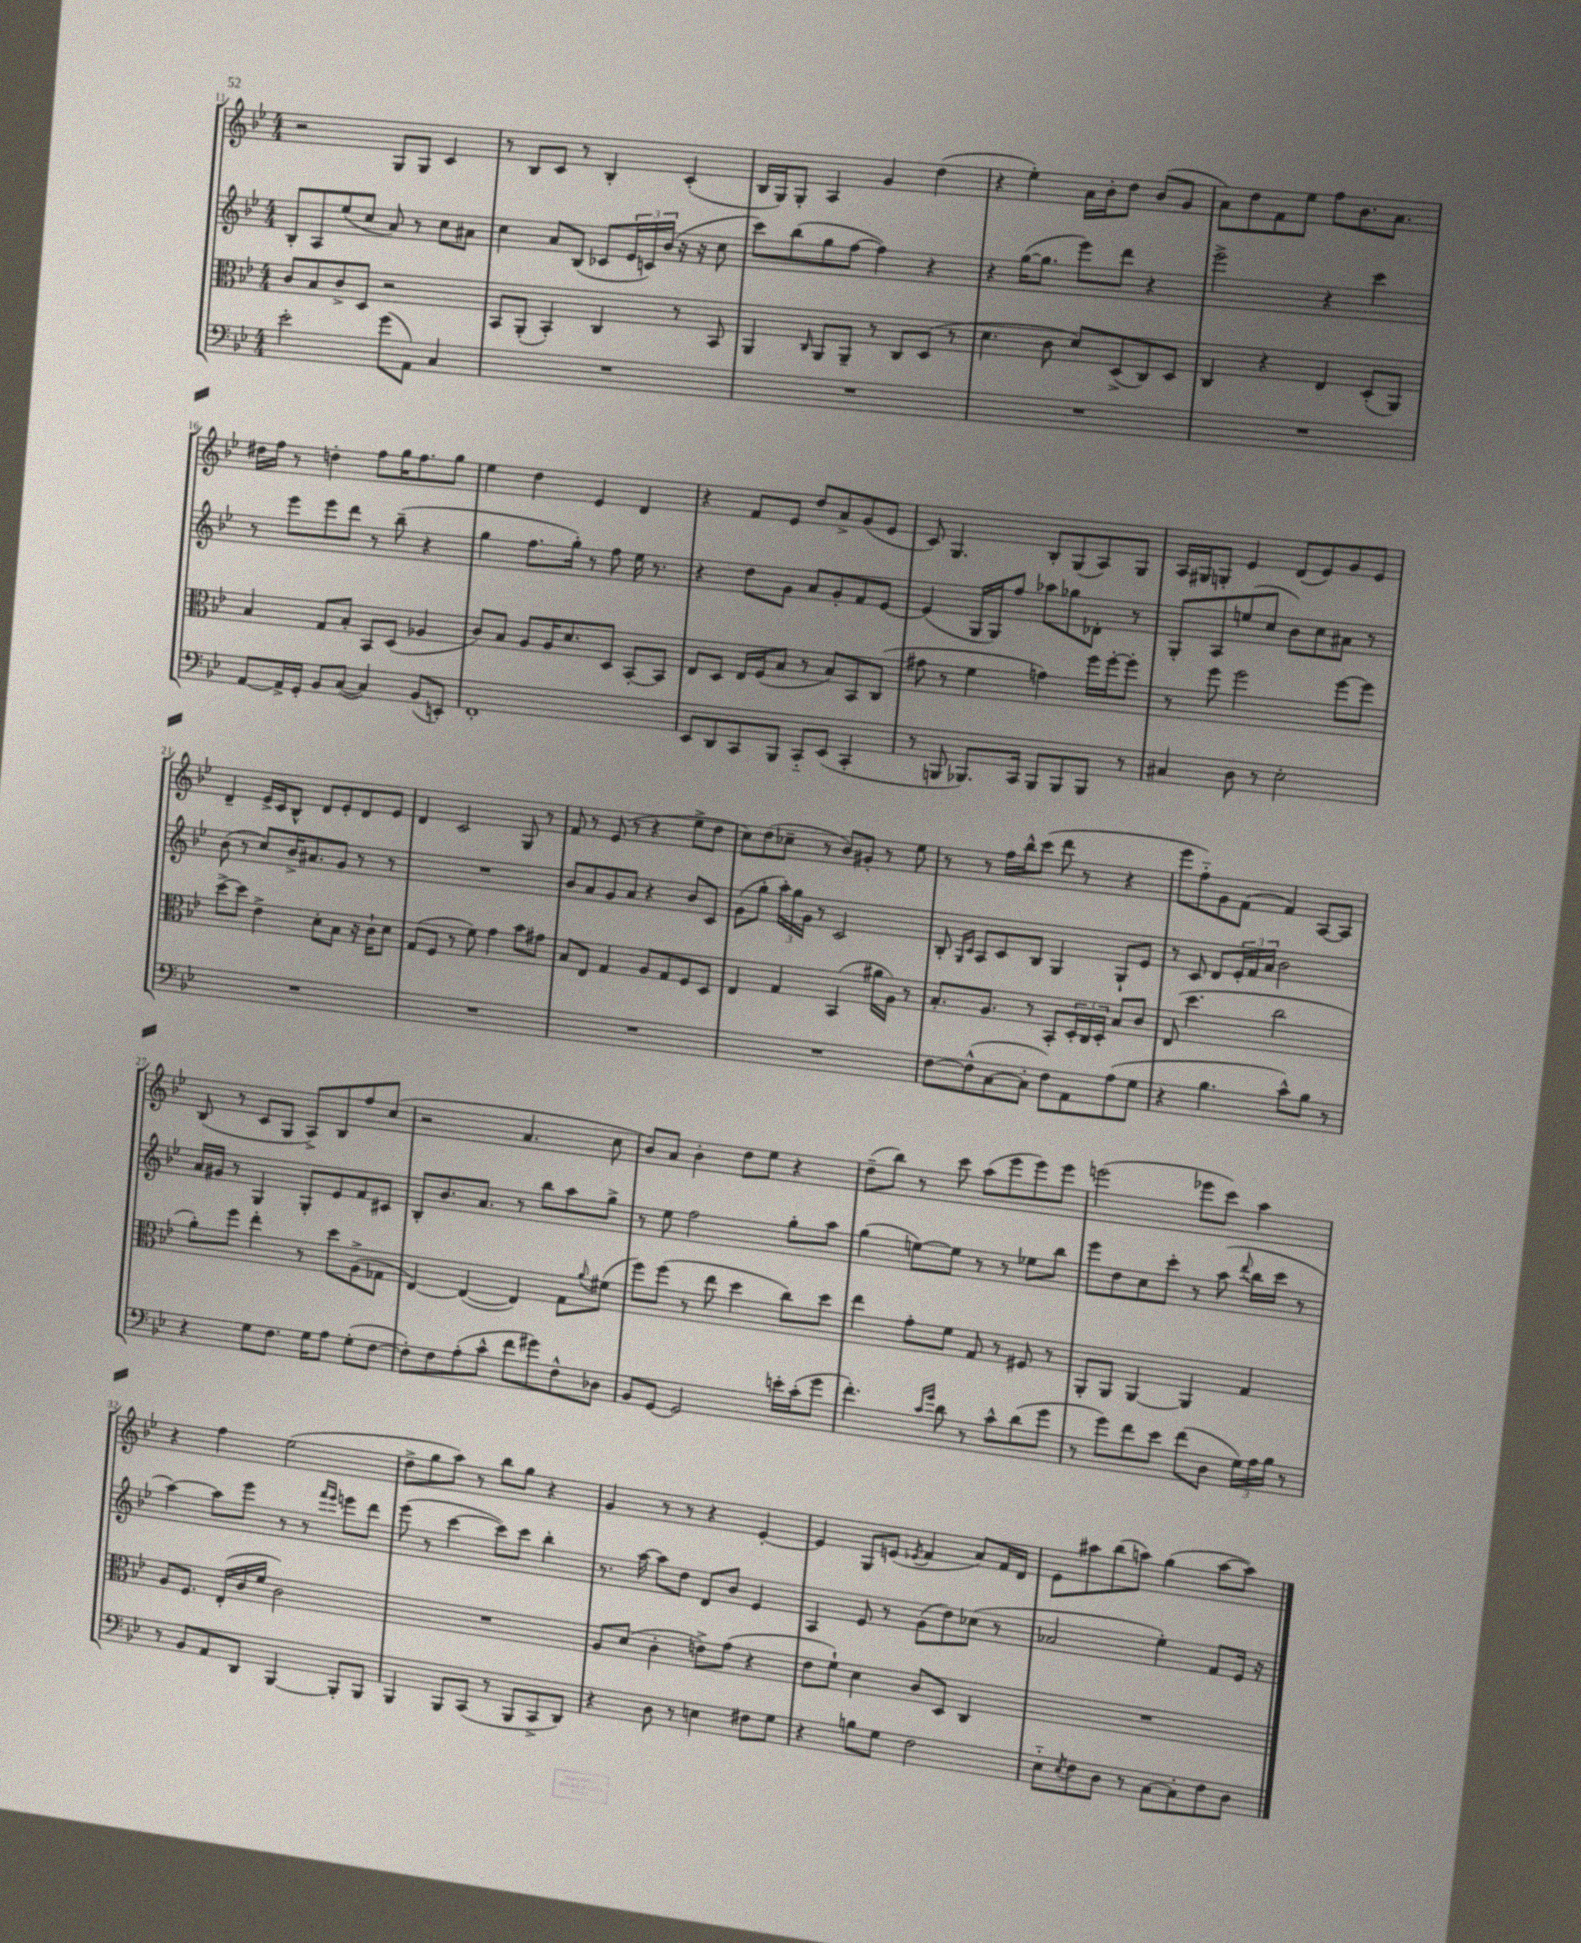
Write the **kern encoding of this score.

**kern	**kern	**kern	**kern
*staff4	*staff3	*staff2	*staff1
*clefF4	*clefC3	*clefG2	*clefG2
*k[b-e-]	*k[b-e-]	*k[b-e-]	*k[b-e-]
*M4/4	*M4/4	*M4/4	*M4/4
2e-'	8c	8B-'	2r
.	8B-	8A	.
.	8c^	(8ee-	.
.	8D	8cc	.
(8g	2r	8a)	8G
8AA)	.	8r	8G
4C	.	8cc	4c
.	.	8a#	.
=	=	=	=
1r	8BB-	4cc	8r
.	(8AA'	.	8B-
.	4BB-')	8a	8c
.	.	(8B-	8r
.	4C	8c-	4B-'
.	.	24e-	.
.	.	24c)	.
.	.	(24b-	.
.	8r	16r	(4c'
.	.	16r	.
.	8BB-	8cc	.
=	=	=	=
1r	4AA	8ccc)	16B-
.	.	.	16G)
.	.	(8bb-	8G'
.	16qqC	.	.
.	8AA	8gg	4A
.	8AA~	[8ff	.
.	8r	4ff])	4g
.	8C	.	.
.	(8D	4r	(4dd
.	8r	.	.
=	=	=	=
1r	4.d	4r	4r
.	.	([16gg	4ee-')
.	.	8.gg]	.
.	8c	.	.
.	8d)	8eee-)	16a
.	.	.	16b-'
.	(8D^	8ddd	8dd
.	8C)	4r	(8b-
.	8D	.	8g
=	=	=	=
1r	4C	2eee-^	8a)
.	.	.	8dd
.	4r	.	8f
.	.	.	8ee-
.	4E-	4r	8ff
.	.	.	8.b-
.	(8D'	4ccc	.
.	.	.	8.a
.	8AA)	.	.
=	=	=	=
[8AA	4B-	8r	16dd#
.	.	.	16ff
16AA^]	.	8eee-	8r
16GG'	.	.	.
8BB-	8G	8eee-	4dd'
([8C	8B-'	8ddd	.
4C])	8BB-	8r	8ff
.	(8D	(8bb-~	16gg
.	.	.	8.ff
(8BB-	4A-	4r	.
8EE')	.	.	8gg
=	=	=	=
1FF'	8c)	4gg	4ee-
.	8B-	.	.
.	8A	8.ff	4dd
.	16A	.	.
.	8.d	16gg')	.
.	.	8r	4e-
.	8D	8ff	.
.	[8BB-'	16ee-	4d
.	.	8.r	.
.	8BB-]	.	.
=	=	=	=
8EE-	8E-	4r	4r
8DD	8D	.	.
8CC	16E-	8dd	8f
.	(16F	.	.
8BBB-	8B-	8g	8e-
8CC'~	8r	8a	8dd
(8EE-	8B-)	8g'	8a^
4CC'	8BB-	8f	(8g
.	(8C	[8e-	8e-
=	=	=	=
8r	8g#	(4e-]	8c)
8BBB	8r	.	4.G
8.BBB-)	4f	16G	.
.	.	16G)	.
.	.	8ff	.
16CC	.	.	.
8BBB-	4g)	8aa-	8B-'
8BBB-	.	8gg-	(8G
8BBB-	16ff	8d-'	8A)
.	[16ff'	.	.
8r	8ff']	8r	8G
=	=	=	=
4C#	8r	8G'	16A
.	.	.	16G#
.	8ff	8A	8G'
8D	2ff	(8ee	4e-
8r	.	8cc	.
2E-'	.	8b-)	(8d
.	.	8cc	8e-)
.	[8ff	8a#	8g
.	8ff]	8r	8e-
=	=	=	=
1r	[8dd^	(8b-	4d~
.	8dd]	8r	.
.	4e-^	8cc)	16e-^
.	.	.	16c
.	.	16b-^	8B-^^
.	.	8.a#	.
.	8d'	.	8d
.	8B-	8g	8e-'
.	16r	8r	8d
.	16c`	.	.
.	8d	8r	8e-
=	=	=	=
1r	(8G	1r	4d
.	8F	.	.
.	8r	.	2c
.	8f)	.	.
.	4g	.	.
.	8b-	.	8G
.	8g#	.	8r
=	=	=	=
1r	8B-	8b-	8f
.	8E-	8a	8r
.	4G	8g	(8e-
.	.	8a	8r
.	8A	4r	4r
.	8G	.	.
.	8F	8b-	8ee-^
.	8D	8c	8dd
=	=	=	=
1r	4E-	(8g	8cc)
.	.	8gg'	(8dd
.	4G	24aa')	8cc-~
.	.	24gg	.
.	.	24g	.
.	.	8r	8r
.	(4BB-	2c	8b-)
.	.	.	8g#'
.	16a#	.	8r
.	16A)	.	.
.	8r	.	8ee-
=	=	=	=
[8F	8.B-'	8B-'	8r
.	.	16qqG	.
.	.	16qqc	.
(8F^^]	.	8A	8r
.	8.A	.	.
[8C	.	8c	16ff
.	.	.	16bb-^^
8C']	8r	8B-	(8ccc
8F)	8BB-'	4G	8ddd
8AA	24D'	.	8r
.	24C	.	.
.	24D'	.	.
(8A	8B-	8G`	4r
8G	8c	8e-	.
=	=	=	=
4r	(8E-	8r	8eee-
.	4.dd	8c	8ff'~)
4.B-	.	8d	8g
.	.	24e-'	(8f
.	.	24f	.
.	.	24a	.
.	2cc	2b-	4f)
8c^^)	.	.	.
8B-	.	.	[8A
8r	.	.	8A]
=	=	=	=
4r	8a')	16a	(8B-
.	.	16g#	.
.	8ff	8r	8r
8G	4ee-'	4G	8c
8.F	.	.	8G
.	8r	8G'	8A^)
16G	.	.	.
8A	8dd	8e-	8B-
(8G'	(8A^	8f	8ff
[8F	8G-	8c#	(8cc
=	=	=	=
8F'])	[4E-)	8B-'	2r
8F	.	8.b-	.
(8A'	(4E-_	.	.
.	.	8.a	.
8c^^	.	.	.
8f	4E-])	8r	4.a
8g#)	.	8bb-	.
8F^^	8G	8aa	.
.	8qqa	.	.
8D-	(8f#	8gg^	8cc
=	=	=	=
8BB-	8ff)	8r	8b-)
[8GG	(8ff	8ee-	8a
2GG]	8r	2ff	4b-'
.	8ee-	.	.
.	4dd	.	8dd
.	.	.	8ee-
16e'	8cc)	8gg'	4r
(16c'	.	.	.
8g	8dd	8aa	.
=	=	=	=
4.f')	4ee-	(4gg	(8dd~
.	.	.	8bb-)
.	8g'	[8ee)	8r
16qqc	.	.	.
16qqg	.	.	.
8d	8f	8ee]	8ccc
8r	8G	8r	(8aa
8c^^	8r	8r	8eee-
(8d	8F#	8ee-	8eee-)
8g	8r	8bb-	8eee-
=	=	=	=
8r	8AA'	8eee-	(2eee
8g)	8AA	8dd	.
8f	[4AA	8cc	.
8e-	.	8ccc'	.
(8f	4AA]	8r	8eee-
8D	.	(8aa	8ccc)
.	.	8qqddd	.
24G)	4G	16bb-	4aa
24A	.	.	.
.	.	16ccc	.
24B-	.	.	.
8r	.	8r	.
=	=	=	=
8r	8A	[4aa)	4r
8BB-	8.F	.	.
8AA	.	8aa]	4ff
.	(16E-'	.	.
8DD	16c	8eee-	.
.	16f	.	.
[4BBB-	2c)	8r	(2ee-
.	.	8r	.
.	.	16qqfff	.
.	.	16qqeee-	.
8BBB-']	.	8eee	.
8BBB-	.	8ddd	.
=	=	=	=
4BBB-	1r	(8eee-	8dd^
.	.	8r	8gg
8BBB-	.	[4ccc	8aa)
(8CC	.	.	8r
8r	.	8ccc])	8bb-
8BBB-	.	8ccc	8gg
8CC^	.	4bb-'	4r
8DD)	.	.	.
=	=	=	=
4r	8A	8.r	4g
.	(8d	.	.
.	.	[16aa	.
8D	4c'	8aa]	8r
8r	.	8dd	8r
4E	8e^)	8d	4r
.	(8g	8b-	.
8F#	4r	4e-	[4e-'
8G	.	.	.
=	=	=	=
4r	8e-	4A	4e-]
.	8f`)	.	.
8B	4d	8e-	8G
8G	.	8r	(8e
.	.	.	8qe-
2F	8c	(8g	4f
.	8D	8dd)	.
.	4C	(8cc-	8a)
.	.	8r	16f
.	.	.	16d
=	=	=	=
8E-'~	1r	2a-	8e-
8qE-	.	.	.
8F	.	.	8aa#
8D	.	.	(8bb-
8r	.	.	8aa)
[8C	.	4ee-')	(4gg
8C']	.	.	.
8F	.	8f	[8aa
8D	.	16e-	8aa])
.	.	16r	.
==	==	==	==
*-	*-	*-	*-
